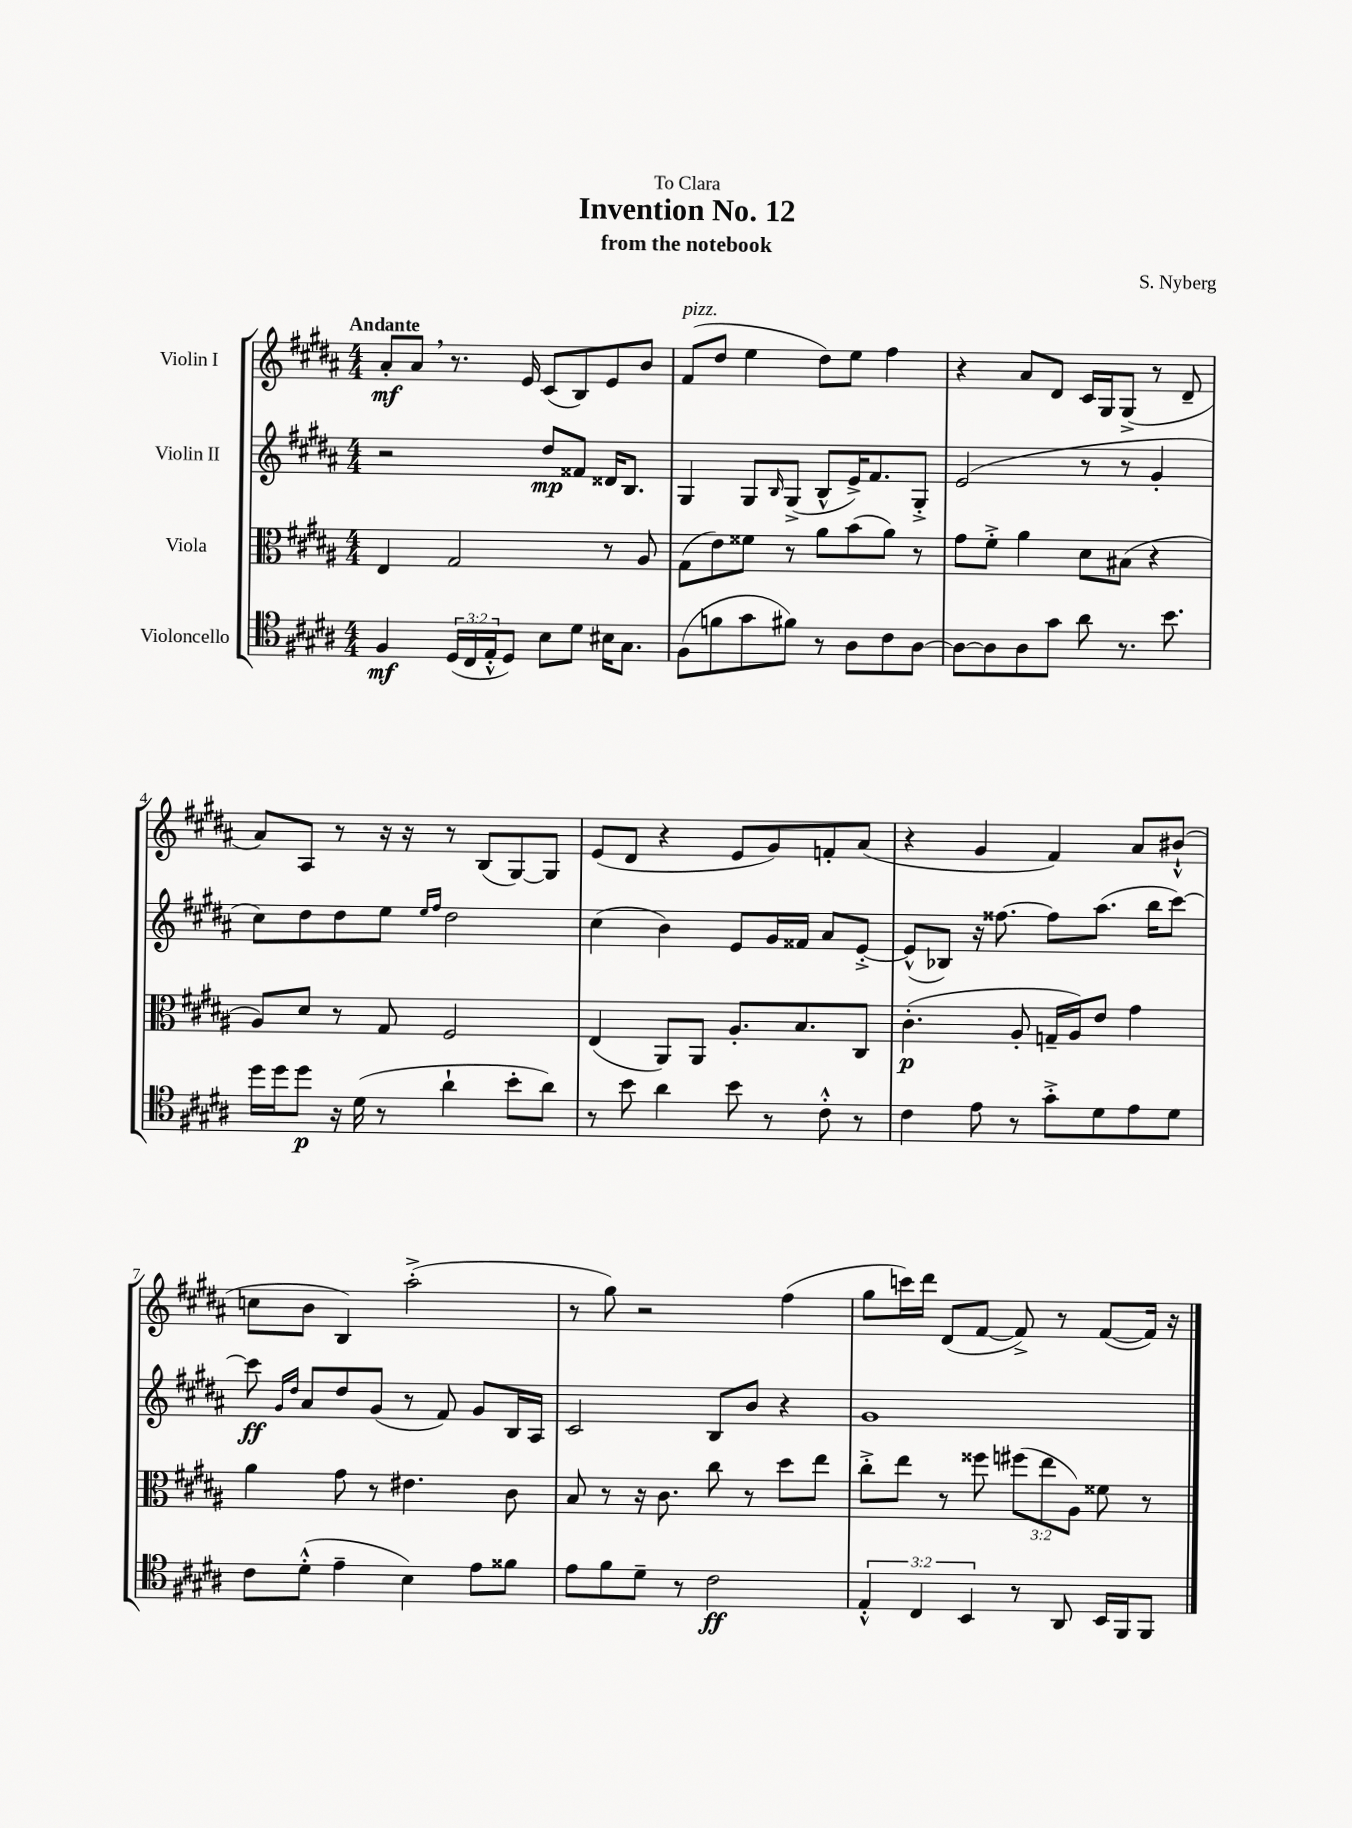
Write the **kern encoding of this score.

**kern	**dynam	**kern	**dynam	**kern	**dynam	**kern	**dynam
*part4	*part4	*part3	*part3	*part2	*part2	*part1	*part1
*staff4	*staff4	*staff3	*staff3	*staff2	*staff2	*staff1	*staff1
*I"Violoncello	*	*I"Viola	*	*I"Violin II	*	*I"Violin I	*
*clefC4	*	*clefC3	*	*clefG2	*	*clefG2	*
*k[f#c#g#d#a#]	*	*k[f#c#g#d#a#]	*	*k[f#c#g#d#a#]	*	*k[f#c#g#d#a#]	*
*M4/4	*	*M4/4	*	*M4/4	*	*M4/4	*
=1	=1	=1	=1	=1	=1	=1	=1
!	!	!	!	!	!	!LO:TX:a:B:t=Andante	!
4F#/	mf	4E/	.	2r	.	8a#'/L	mf
.	.	.	.	.	.	8a#,/J	.
(24D#/LL	.	2G#/	.	.	.	8.r	.
24C#/	.	.	.	.	.	.	.
24E'^^/J	.	.	.	.	.	.	.
8D#/J)	.	.	.	.	.	.	.
.	.	.	.	.	.	16e/	.
8B\L	.	.	.	8dd#/L	mp	(8c#/L	.
8d#\J	.	.	.	8f##X/J	.	8B/)	.
16B#X\KL	.	8r	.	16d##X/KL	.	8e/	.
8.G#\J	.	.	.	8.B/J	.	.	.
.	.	8A#/	.	.	.	8b/J	.
=2	=2	=2	=2	=2	=2	=2	=2
!	!	!	!	!	!	!LO:TX:a:i:t=pizz.	!
(8F#\L	.	(8G#\L	.	4G#/	.	(8f#/L	.
8fn\	.	8e\)	.	.	.	8dd#/J	.
8g#\	.	8f##X\J	.	8G#/L	.	4ee\	.
.	.	.	.	16qqB/	.	.	.
8f#X\J)	.	8r	.	(8G#^/J	.	.	.
8r	.	8a#\L	.	8B^^/L	.	8dd#\L)	.
8A#\L	.	(8b\	.	16e^/K)	.	8ee\J	.
.	.	.	.	8.f#/	.	.	.
8c#\	.	8a#\J)	.	.	.	4ff#\	.
[8A#\J	.	8r	.	8G#'^/J	.	.	.
=3	=3	=3	=3	=3	=3	=3	=3
8A#\L_	.	8g#\L	.	(2e/	.	4r	.
8A#\]	.	8f#'^\J	.	.	.	.	.
8A#\	.	4a#\	.	.	.	8a#/L	.
8g#\J	.	.	.	.	.	8d#/J	.
8a#\	.	8d#\L	.	8r	.	16c#/LL	.
.	.	.	.	.	.	16G#/J	.
8.r	.	(8B#X\J	.	8r	.	(8G#^/J	.
.	.	4r	.	4g#'/	.	8r	.
8.b\	.	.	.	.	.	.	.
.	.	.	.	.	.	8d#~/	.
!!LO:LB:g=z
=4	=4	=4	=4	=4	=4	=4	=4
16dd#\LL	.	8A#/L)	.	8cc#\L)	.	8a#/L)	.
16dd#\J	.	.	.	.	.	.	.
8dd#\J	p	8d#/J	.	8dd#\	.	8A#/J	.
16r	.	8r	.	8dd#\	.	8r	.
(16d#\	.	.	.	.	.	.	.
8r	.	8G#/	.	8ee\J	.	16r	.
.	.	.	.	.	.	16r	.
.	.	.	.	16qqee/LL	.	.	.
.	.	.	.	16qqff#/JJ	.	.	.
4a#`\	.	2F#/	.	2dd#\	.	8r	.
.	.	.	.	.	.	(8B/L	.
8b'\L	.	.	.	.	.	[8G#/)	.
8a#\J)	.	.	.	.	.	8G#/J]	.
=5	=5	=5	=5	=5	=5	=5	=5
8r	.	(4E/	.	(4cc#\	.	(8e/L	.
8b\	.	.	.	.	.	8d#/J	.
4a#\	.	8AA#/L)	.	4b\)	.	4r	.
.	.	8AA#/J	.	.	.	.	.
8b\	.	8.A#'/L	.	8e/L	.	8e/L	.
8r	.	.	.	16g#/L	.	8g#/)	.
.	.	8.B/	.	16f##X/JJ	.	.	.
8c#'^^\	.	.	.	8a#/L	.	8fn'/	.
8r	.	8C#/J	.	[8e'^/J	.	(8a#/J	.
=6	=6	=6	=6	=6	=6	=6	=6
4c#\	.	(4.c#'\	p	(8e^^/L]	.	4r	.
.	.	.	.	8B-X/J)	.	.	.
8e\	.	.	.	16r	.	4g#/	.
.	.	.	.	[8.ff##X\	.	.	.
8r	.	8A#'/	.	.	.	.	.
8g#'^\L	.	16Gn~/LL	.	8ff##\L]	.	4f#/)	.
.	.	16A#/J)	.	.	.	.	.
8d#\	.	8e/J	.	(8.aa#\J	.	.	.
8e\	.	4g#\	.	.	.	8a#/L	.
.	.	.	.	16bb\KL	.	.	.
8d#\J	.	.	.	[8ccc#\J)	.	(8b#X`^^/J	.
!!LO:LB:g=z
=7	=7	=7	=7	=7	=7	=7	=7
8c#\L	.	4a#\	.	8ccc#\]	ff	8ccn\L	.
.	.	.	.	16qqg#/LL	.	.	.
.	.	.	.	16qqdd#/JJ	.	.	.
(8d#'^^\J	.	.	.	8a#/L	.	8b\J	.
4e~\	.	8g#\	.	8dd#/	.	4B/)	.
.	.	8r	.	(8g#/J	.	.	.
4B\)	.	4.e#X\	.	8r	.	(2aa#'^\	.
.	.	.	.	8f#/)	.	.	.
8e\L	.	.	.	8g#/L	.	.	.
8f##X\J	.	8c#\	.	16B/L	.	.	.
.	.	.	.	16A#/JJ	.	.	.
=8	=8	=8	=8	=8	=8	=8	=8
8e\L	.	8B/	.	2c#/	.	8r	.
8f#\	.	8r	.	.	.	8gg#\)	.
8d#~\J	.	16r	.	.	.	2r	.
.	.	8.c#\	.	.	.	.	.
8r	.	.	.	.	.	.	.
2c#\	ff	8cc#\	.	8B/L	.	.	.
.	.	8r	.	8b/J	.	.	.
.	.	8dd#\L	.	4r	.	(4ff#\	.
.	.	8ee\J	.	.	.	.	.
=9	=9	=9	=9	=9	=9	=9	=9
6E'^^/	.	8cc#'^\L	.	1g#	.	8gg#\L	.
.	.	8ee\J	.	.	.	16cccn\L)	.
6C#/	.	.	.	.	.	.	.
.	.	.	.	.	.	16ddd#\JJ	.
.	.	8r	.	.	.	(8d#/L	.
6BB/	.	.	.	.	.	.	.
.	.	8ff##X\	.	.	.	[8f#/J	.
8r	.	(12ff#X\L	.	.	.	8f#^/])	.
.	.	12ee\	.	.	.	.	.
8AA#/	.	.	.	.	.	8r	.
.	.	12A#\J)	.	.	.	.	.
16BB/LL	.	8f##X\	.	.	.	([8f#/L	.
16FF#/J	.	.	.	.	.	.	.
8FF#/J	.	8r	.	.	.	16f#/Jk])	.
.	.	.	.	.	.	16r	.
==	==	==	==	==	==	==	==
*-	*-	*-	*-	*-	*-	*-	*-
